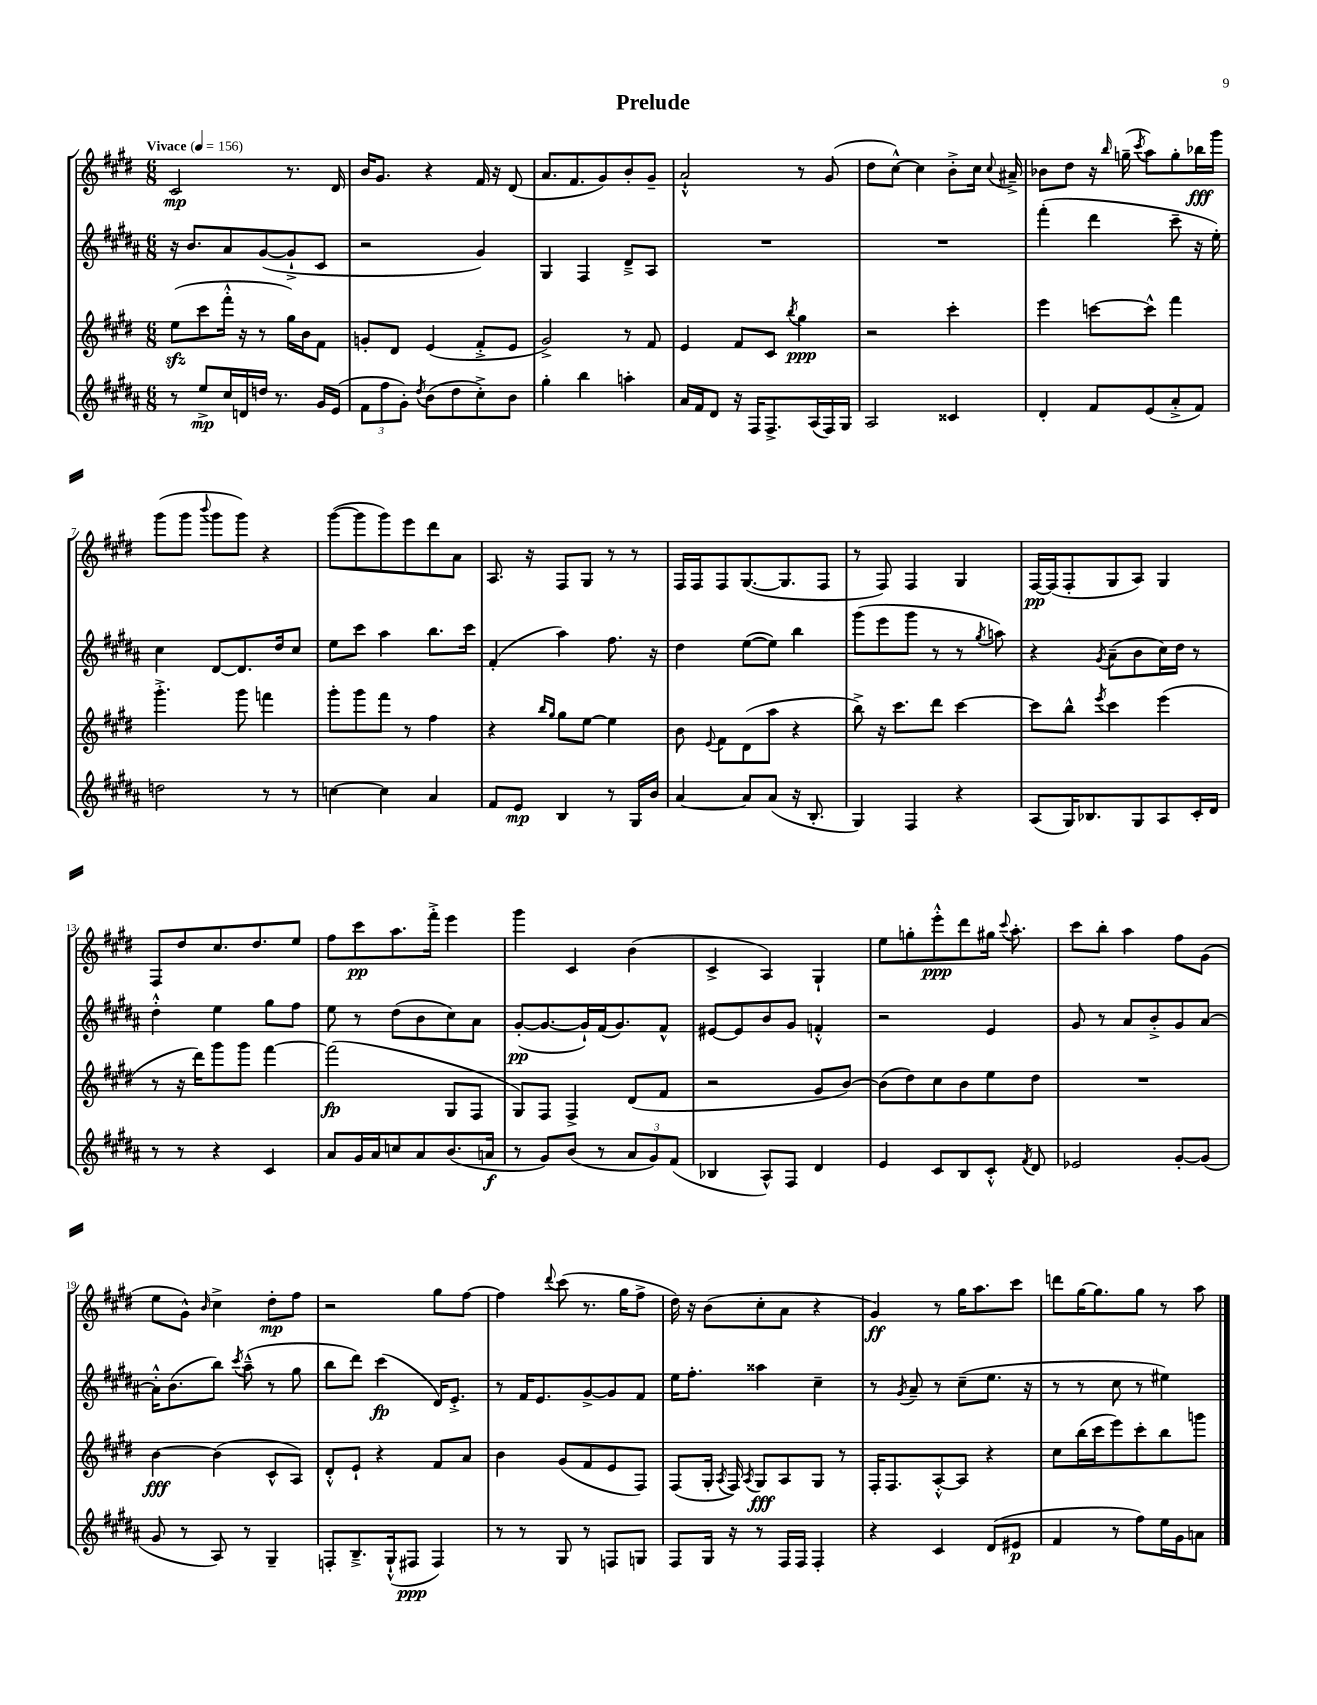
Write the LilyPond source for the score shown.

\header { title = "Prelude" }
<<
\new StaffGroup <<
\new Staff = "s0" {
    \clef treble \key e \major \numericTimeSignature \time 6/8 \tempo "Vivace" 4 = 156
    \autoBeamOff cis'2\mp r8. dis'16 |
    b'16[ gis'8.] r4 fis'16 r16 dis'8( |
    a'8.[ fis'8. gis'8) b'8-. gis'8]-- |
    a'2-!-^ r8 gis'8( |
    dis''8[ cis''8]~-^) cis''4 b'8[-.-> cis''16] \appoggiatura { cis''8 } ais'16---> |
    bes'8[ dis''8] r16 \grace { b''16 } g''16--( \acciaccatura { cis'''8 } a''8[) g''8-. bes''16\fff gis'''16] |
    gis'''8[( gis'''8] \appoggiatura { b'''8 } gis'''8[ gis'''8]) r4 |
    gis'''8[~( gis'''8 gis'''8) e'''8 dis'''8 a'8] |
    a8. r16 fis8[ gis8] r8 r8 |
    fis16[ fis16 fis8 gis8.~( gis8. fis8] |
    r8 fis8) fis4 gis4 |
    fis16[~\pp fis16( fis8-. gis8 a8]) gis4 |
    fis8[ dis''8 cis''8. dis''8. e''8] |
    fis''8[ cis'''8\pp a''8. fis'''16]-.-> e'''4 |
    gis'''4 cis'4 b'4( |
    cis'4-> a4) gis4-! |
    e''8[ g''8-. e'''8-.-^\ppp dis'''8 gis''16] \appoggiatura { cis'''8 } a''8.-. |
    cis'''8[ b''8]-. a''4 fis''8[ gis'8]( |
    e''8[ gis'8]-^) \grace { b'16 } cis''4-> dis''8[-.\mp fis''8] |
    r2 gis''8[ fis''8]~ |
    fis''4 \appoggiatura { dis'''8 } cis'''8( r8. gis''16[ fis''8]-> |
    dis''16) r16 b'8[( cis''8-. a'8] r4 |
    gis'4\ff) r8 gis''16[ a''8. cis'''8] |
    d'''8[ gis''16~ gis''8. gis''8] r8 a''8 \bar "|." |
}
\new Staff = "s1" {
    \clef treble \key b \major \numericTimeSignature \time 6/8
    \autoBeamOff r16 b'8.[ ais'8 gis'8~( gis'8-!-> cis'8] |
    r2 gis'4) |
    gis4 fis4 dis'8[---> ais8] |
    R2. |
    R2. |
    fis'''4-.( dis'''4 cis'''8-- r16 e''16-.) |
    cis''4 dis'8[~ dis'8. dis''16 cis''8] |
    e''8[ cis'''8] ais''4 b''8.[ cis'''16] |
    fis'4-.( ais''4) fis''8. r16 |
    dis''4 e''8[~( e''8]) b''4 |
    gis'''8[( e'''8 gis'''8] r8 r8 \acciaccatura { gis''8 } a''8) |
    r4 \acciaccatura { gis'8 } ais'8[--( b'8 cis''16) dis''16] r8 |
    dis''4-.-^ e''4 gis''8[ fis''8] |
    e''8 r8 dis''8[( b'8 cis''8) ais'8] |
    gis'8[~-.\pp( gis'8.~ gis'16-!) fis'16( gis'8.) fis'8]-^ |
    eis'8[~ eis'8 b'8 gis'8] f'4-.-^ |
    r2 e'4 |
    gis'8 r8 ais'8[ b'8-.-> gis'8 ais'8]~ |
    ais'16[-.-^ b'8.( b''8]) \acciaccatura { cis'''8 } ais''8---^( r8 gis''8 |
    b''8[ dis'''8]) cis'''4\fp( dis'16[) e'8.]-.-> |
    r8 fis'16[ e'8. gis'8~-> gis'8 fis'8] |
    e''16[ fis''8.]-. aisis''4 cis''4-- |
    r8 \acciaccatura { gis'8 } ais'8-- r8 cis''8[--( e''8.] r16 |
    r8 r8 cis''8 r8 eis''4) \bar "|." |
}
\new Staff = "s2" {
    \clef treble \key e \major \numericTimeSignature \time 6/8
    \autoBeamOff e''8[\sfz( cis'''8 fis'''16]-.-^ r16 r8 gis''16[) b'16 fis'8] |
    g'8[-. dis'8] e'4( fis'8[-.-> e'8] |
    gis'2->) r8 fis'8 |
    e'4 fis'8[ cis'8] \acciaccatura { b''8 } gis''4\ppp |
    r2 cis'''4-. |
    e'''4 c'''8[~ c'''8]-^ fis'''4 |
    gis'''4.-.-> gis'''8 f'''4 |
    gis'''8[-. gis'''8 fis'''8] r8 fis''4 |
    r4 \grace { b''16[ gis''16] } gis''8[ e''8]~ e''4 |
    b'8 \appoggiatura { e'8 } fis'8[ dis'8( a''8] r4 |
    b''8->) r16 cis'''8.[ dis'''8] cis'''4~ |
    cis'''8[ b''8]-^ \acciaccatura { e'''8 } cis'''4 e'''4( |
    r8 r16 dis'''16[) gis'''8 gis'''8] fis'''4~ |
    fis'''2\fp( gis8[ fis8] |
    gis8[) fis8] fis4-> dis'8[( fis'8] |
    r2 gis'8[ b'8]~) |
    b'8[( dis''8) cis''8 b'8 e''8 dis''8] |
    R2. |
    b'4~\fff b'4( cis'8[-^ a8]) |
    dis'8[-.-^ e'8]-! r4 fis'8[ a'8] |
    b'4 gis'8[( fis'8 e'8 fis8]) |
    fis8[( gis16]-. \acciaccatura { a8 } fis16) \acciaccatura { a8 } gis8[\fff a8 gis8] r8 |
    fis16[-. fis8. a8~-.-^ a8] r4 |
    cis''8[ b''16( cis'''16 e'''8) cis'''8-. b''8 g'''8] \bar "|." |
}
\new Staff = "s3" {
    \clef treble \key b \major \numericTimeSignature \time 6/8
    \autoBeamOff r8 e''8[->\mp cis''16 d'16 d''16] r8. gis'16[ e'16]( |
    \tuplet 3/2 { fis'8[ fis''8 gis'8]-.) } \acciaccatura { dis''8 } b'8[( dis''8 cis''8-.->) b'8] |
    gis''4-. b''4 a''4-. |
    ais'16[ fis'16 dis'8] r16 fis16[ fis8.-> ais16( fis16) gis16] |
    ais2 cisis'4 |
    dis'4-. fis'8[ e'8( ais'8-.-> fis'8]) |
    d''2 r8 r8 |
    c''4~ c''4 ais'4 |
    fis'8[ e'8]\mp b4 r8 gis16[ b'16] |
    ais'4~ ais'8[ ais'8]( r16 b8.-. |
    gis4) fis4 r4 |
    ais8[( gis16) bes8. gis8 ais8 cis'16-. dis'16] |
    r8 r8 r4 cis'4 |
    ais'8[ gis'16 ais'16 c''8 ais'8 b'8.( a'16]\f |
    r8 gis'8[) b'8]( r8 \tuplet 3/2 { ais'8[ gis'8) fis'8]( } |
    bes4 ais8[-^) fis8] dis'4 |
    e'4 cis'8[ b8 cis'8]-.-^ \acciaccatura { fis'8 } dis'8 |
    ees'2 gis'8[~-. gis'8]( |
    gis'8 r8 ais8) r8 gis4-- |
    f8[-. b8.---> gis16-!-^( fis8]\ppp fis4) |
    r8 r8 gis8 r8 f8[ g8] |
    fis8[ gis16] r16 r8 fis16[ fis16] fis4-. |
    r4 cis'4 dis'8[( eis'8]\p |
    fis'4 r8 fis''8[) e''16 gis'16 a'8] \bar "|." |
}
>>
>>
